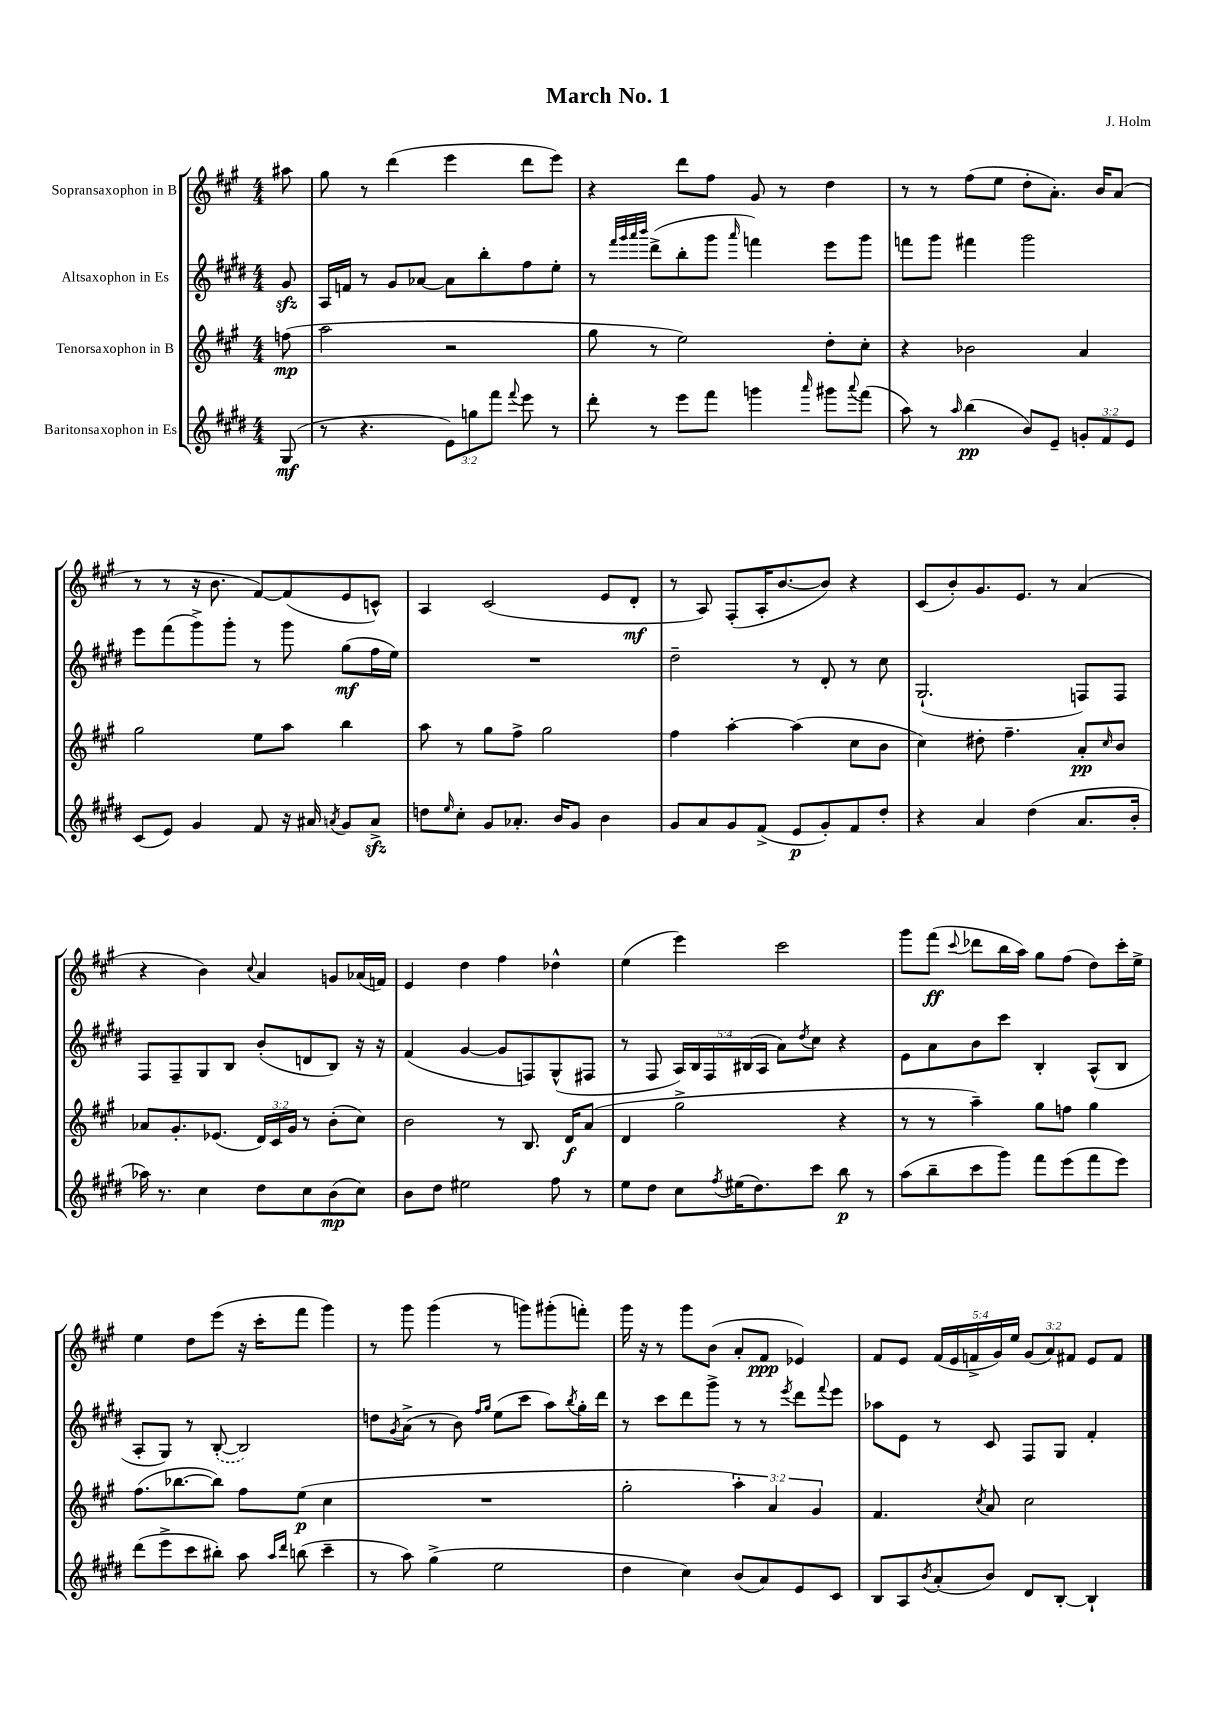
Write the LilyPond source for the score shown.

\header { title = "March No. 1" composer = "J. Holm" }
<<
\new StaffGroup <<
\new Staff = "s0" \with { instrumentName = "Sopransaxophon in B" } {
    \clef treble \key a \major \numericTimeSignature \time 4/4 \override Staff.TupletNumber.text = #tuplet-number::calc-fraction-text \partial 8
    ais''8 |
    gis''8 r8 d'''4( e'''4 d'''8 e'''8) |
    r4 d'''8 fis''8 gis'8 r8 d''4 |
    r8 r8 fis''8( e''8 d''8-. a'8.-.) b'16 a'8( |
    r8 r8 r16 b'8. fis'8~) fis'8( e'8 c'8-^) |
    a4 cis'2( e'8 d'8-.\mf |
    r8 a8) fis8-.( a16-. b'8.~ b'8) r4 |
    cis'8( b'8-.) gis'8. e'8. r8 a'4( |
    r4 b'4) \appoggiatura { cis''8 } a'4 g'8 aes'16( f'16) |
    e'4 d''4 fis''4 des''4-^ |
    e''4( e'''4) cis'''2 |
    gis'''8 fis'''8\ff( \appoggiatura { cis'''8 } des'''8 b''16 a''16) gis''8 fis''8( d''8) cis'''16-. e''16-> |
    e''4 d''8 e'''8( r16 cis'''16-. fis'''8 gis'''4) |
    r8 gis'''8 gis'''4( r8 g'''8) gis'''8-.( f'''8-.) |
    gis'''16 r16 r8 gis'''8 b'8( a'8-. fis'8\ppp ees'4) |
    fis'8 e'8 \tuplet 5/4 { fis'16( e'16 f'16-> gis'16) e''16 } \tuplet 3/2 { gis'8( a'8) fis'8 } e'8 fis'8 \bar "|." |
}
\new Staff = "s1" \with { instrumentName = "Altsaxophon in Es" } {
    \clef treble \key e \major \numericTimeSignature \time 4/4 \override Staff.TupletNumber.text = #tuplet-number::calc-fraction-text \partial 8
    gis'8\sfz |
    a16 f'16 r8 gis'8 aes'8~ aes'8 b''8-. fis''8 e''8-. |
    r8 \grace { fis'''32 gis'''32 a'''32 b'''32 } dis'''8->( b''8-. gis'''8 \grace { a'''16 } f'''4) e'''8 gis'''8 |
    f'''8 gis'''8 fis'''4 gis'''2 |
    e'''8 fis'''8( gis'''8->) gis'''8-. r8 gis'''8 gis''8\mf( fis''16 e''16) |
    R1 |
    dis''2-- r8 dis'8-. r8 cis''8 |
    gis2.-!( f8) f8 |
    fis8 fis8-- gis8 b8 b'8-.( d'8 b8) r16 r16 |
    fis'4( gis'4~ gis'8 f8) gis8-^( fis8 |
    r8 fis8 \tuplet 5/4 { a16) b16 fis16 bis16( a16 } a'8) \acciaccatura { dis''8 } cis''8 r4 |
    e'8 a'8 b'8 cis'''8 b4-. a8-^( b8 |
    a8-. gis8) r8 \once \slurDashed b8~-.( b2) |
    d''8 \acciaccatura { gis'8 } a'8->( r8 b'8) \grace { fis''16 gis''16 } e''8( cis'''8 a''8) \acciaccatura { b''8 } gis''16-. dis'''16 |
    r8 cis'''8 dis'''8 gis'''8-> r8 r8 \acciaccatura { e'''8 } dis'''8 \appoggiatura { fis'''8 } e'''8 |
    aes''8 e'8 r8 cis'8 fis8 gis8 fis'4-. \bar "|." |
}
\new Staff = "s2" \with { instrumentName = "Tenorsaxophon in B" } {
    \clef treble \key a \major \numericTimeSignature \time 4/4 \override Staff.TupletNumber.text = #tuplet-number::calc-fraction-text \partial 8
    f''8\mp( |
    a''2 r2 |
    gis''8 r8 e''2) d''8-. cis''8-. |
    r4 bes'2 a'4 |
    gis''2 e''8 a''8 b''4 |
    a''8 r8 gis''8 fis''8-> gis''2 |
    fis''4 a''4~-. a''4( cis''8 b'8 |
    cis''4) dis''8-. fis''4.-- a'8-.\pp \grace { cis''16 } b'8 |
    aes'8 gis'8.-. ees'8.( \tuplet 3/2 { d'16) cis'16 gis'16 } r8 b'8-.( cis''8) |
    b'2 r8 b8. d'16\f a'8( |
    d'4 gis''2-> r4 |
    r8 r8 a''4--) gis''8 f''8 gis''4 |
    fis''8.( bes''8.~ bes''8) fis''8 e''8\p( cis''4 |
    R1 |
    gis''2-. \tuplet 3/2 { a''4-.) a'4 gis'4 } |
    fis'4. \acciaccatura { cis''8 } a'8 cis''2 \bar "|." |
}
\new Staff = "s3" \with { instrumentName = "Baritonsaxophon in Es" } {
    \clef treble \key e \major \numericTimeSignature \time 4/4 \override Staff.TupletNumber.text = #tuplet-number::calc-fraction-text \partial 8
    gis8\mf( |
    r8 r4. \tuplet 3/2 { e'8) g''8 fis'''8 } \appoggiatura { fis'''8 } e'''8 r8 |
    dis'''8-. r8 e'''8 fis'''8 g'''4 \grace { a'''16 } gis'''8 \appoggiatura { a'''8 } fis'''8( |
    a''8) r8 \grace { a''16 } b''4\pp( b'8) e'8-- \tuplet 3/2 { g'8-. fis'8 e'8 } |
    cis'8( e'8) gis'4 fis'8 r16 ais'16 \acciaccatura { a'8 } gis'8 a'8->\sfz |
    d''8 \grace { e''16 } cis''8-. gis'8 aes'8.-. b'16 gis'8 b'4 |
    gis'8 a'8 gis'8 fis'8->( e'8\p gis'8-.) fis'8 dis''8-. |
    r4 a'4 dis''4( a'8. b'16-. |
    aes''16) r8. cis''4 dis''8 cis''8 b'8\mp( cis''8) |
    b'8 dis''8 eis''2 fis''8 r8 |
    e''8 dis''8 cis''8 \acciaccatura { fis''8 } eis''16( dis''8.) cis'''8 b''8\p r8 |
    a''8( b''8-- cis'''8 gis'''8) fis'''8 e'''8( fis'''8 e'''8) |
    dis'''8( e'''8-> cis'''8 bis''8-.) a''8 \grace { a''16 dis'''16 } b''8( cis'''4-- |
    r8 a''8) gis''4->( e''2 |
    dis''4 cis''4) b'8( a'8) e'8 cis'8 |
    b8 a8 \acciaccatura { b'8 } a'8-.( b'8) dis'8 b8~-. b4-! \bar "|." |
}
>>
>>
\layout { \context { \Score \remove "Bar_number_engraver" } }
